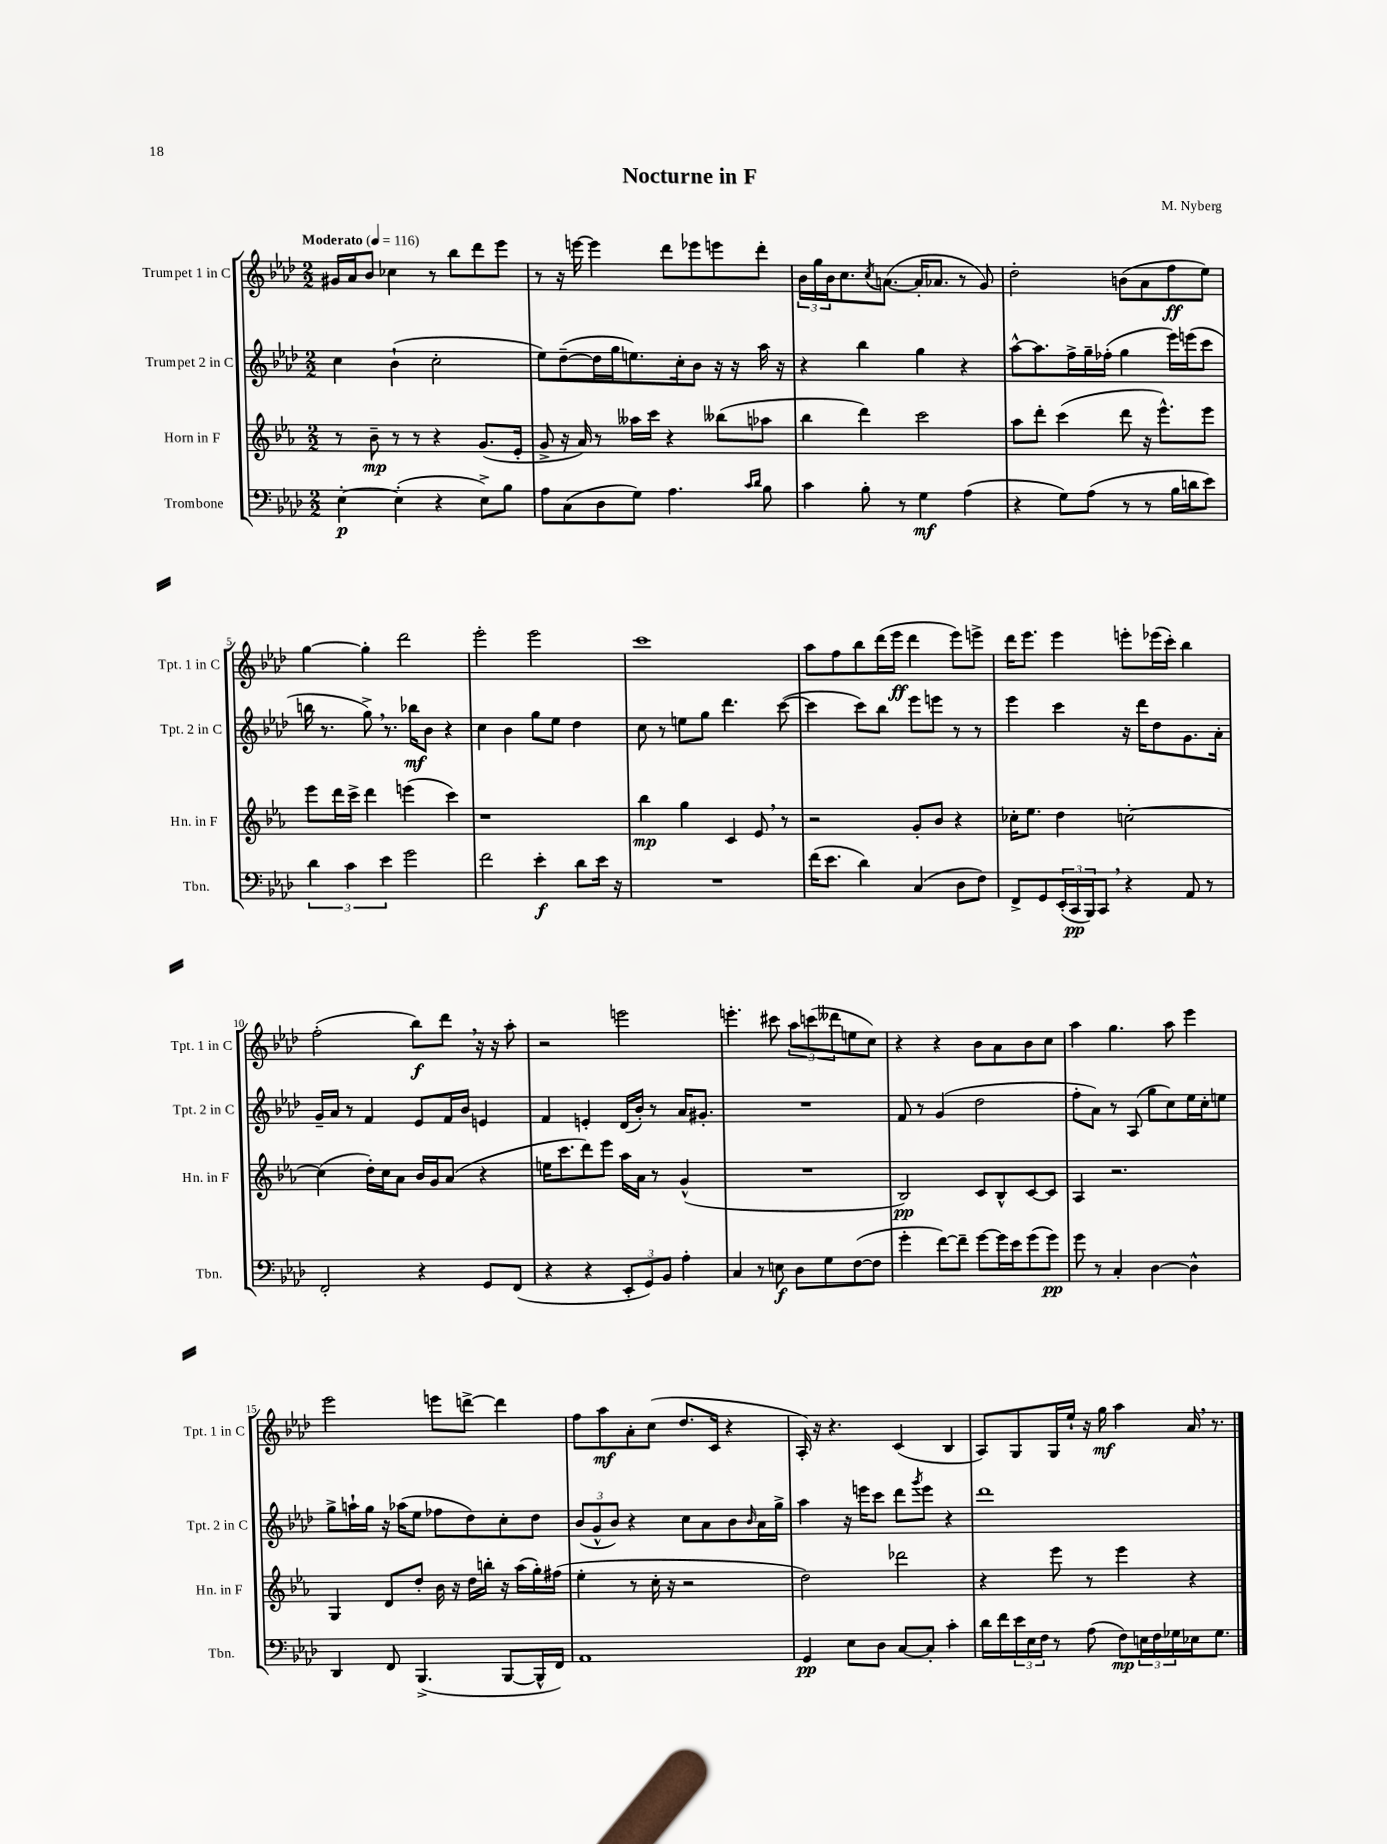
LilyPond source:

\header { title = "Nocturne in F" composer = "M. Nyberg" }
<<
\new StaffGroup <<
\new Staff = "s0" \with { instrumentName = "Trumpet 1 in C" shortInstrumentName = "Tpt. 1 in C" } {
    \clef treble \key aes \major \numericTimeSignature \time 2/2 \tempo "Moderato" 4 = 116
    gis'16 aes'16 bes'8 ces''4 r8 bes''8 des'''8 ees'''8 |
    r8 r16 e'''16~ e'''4 des'''8 ees'''8 e'''8 des'''8-. |
    \tuplet 3/2 { bes'16 g''16 bes'16 } c''8. \acciaccatura { c''8 } a'8.~( a'16-. aes'8. r8 g'8) |
    des''2-. b'8( aes'8 f''8\ff ees''8) |
    g''4~ g''4-. des'''2 |
    ees'''2-. ees'''2 |
    c'''1 |
    aes''8 f''8 bes''8 des'''16( ees'''16\ff des'''4 ees'''8) e'''8-> |
    des'''16 ees'''8. ees'''4 e'''8-. ees'''16( c'''16-.) bes''4 |
    f''2-.( bes''8\f) des'''8 \breathe r16 r16 aes''8-. |
    r2 e'''2 |
    e'''4.-. cis'''8 \tuplet 3/2 { aes''8 c'''8( deses'''8 } e''8 c''8) |
    r4 r4 bes'8 aes'8 bes'8 c''8 |
    aes''4 g''4. aes''8 ees'''4 |
    ees'''2 e'''8 d'''8~-> d'''4 |
    f''8 aes''8\mf aes'8-. c''8( des''8. c'16 r4 |
    aes16-.) r16 r4. c'4( bes4 |
    aes8) g8 g16 ees''16-! r16 g''16\mf aes''4 aes'16 \breathe r8. \bar "|." |
}
\new Staff = "s1" \with { instrumentName = "Trumpet 2 in C" shortInstrumentName = "Tpt. 2 in C" } {
    \clef treble \key aes \major \numericTimeSignature \time 2/2
    c''4 bes'4-!( c''2-. |
    ees''8) des''8~--( des''16 g''16 e''8.) c''16-. bes'8 r16 r16 aes''16 r16 |
    r4 bes''4 g''4 r4 |
    aes''8~-^ aes''8. f''16-> g''16-- fes''16-.( g''4 ees'''16) e'''16( c'''8 |
    b''16 r8. g''8->) \breathe r8. bes''16\mf bes'8 r4 |
    c''4 bes'4 g''8 ees''8 des''4 |
    c''8 r8 e''8 g''8 des'''4. c'''8~( |
    c'''4 c'''8) bes''8 ees'''8 e'''8 r8 r8 |
    ees'''4 c'''4 r16 des'''16 des''8 g'8. aes'16-. |
    g'16-- aes'16 r8 f'4 ees'8 f'16 bes'16 e'4 |
    f'4 e'4-. des'16( bes'16-.) r8 aes'16 gis'8.-. |
    R1 |
    f'8 r8 g'4( des''2 |
    f''8-. aes'8) r8 aes8( g''8 c''8) ees''16 c''16-. e''8 |
    g''8-> a''16-! g''16 r16 aes''16( ees''8 fes''8 des''8) c''8-. des''8 |
    \tuplet 3/2 { bes'8( g'8-^ bes'8) } r4 c''8 aes'8 bes'8 \grace { bes'16 } aes'16 g''16-> |
    aes''4 r16 e'''16 c'''8 des'''8 \acciaccatura { g'''8 } e'''8 r4 |
    des'''1 \bar "|." |
}
\new Staff = "s2" \with { instrumentName = "Horn in F" shortInstrumentName = "Hn. in F" } {
    \clef treble \key ees \major \numericTimeSignature \time 2/2
    r8 bes'8--\mp r8 r8 r4 g'8.( ees'16-. |
    g'8-> r16 aes'16) r8 aeses''16 c'''16 r4 beses''8( aes''8 |
    bes''4 d'''4) c'''2 |
    aes''8 d'''8-. c'''4( d'''8 r16 ees'''8.-^) ees'''8 |
    ees'''8 d'''16 c'''16-> d'''4 e'''4( c'''4) |
    r1 |
    bes''4\mp g''4 c'4 ees'8 \breathe r8 |
    r2 g'8-. bes'8 r4 |
    ces''16-. ees''8. d''4 c''2~-. |
    c''4( d''16-.) c''16 aes'8 bes'16 g'16 aes'8( r4 |
    e''16 c'''8. d'''8) ees'''8 aes''16 aes'16 r8 g'4-^( |
    R1 |
    bes2\pp) c'8 bes8-^ c'8~ c'8 |
    aes4 r2. |
    g4 d'8 d''8-. bes'16 r16 d''16 b''16-. r16 aes''16( g''16-.) fis''16( |
    ees''4-. r8 c''16-. r16 r2 |
    d''2) des'''2 |
    r4 ees'''8 r8 ees'''4 r4 \bar "|." |
}
\new Staff = "s3" \with { instrumentName = "Trombone" shortInstrumentName = "Tbn." } {
    \clef bass \key aes \major \numericTimeSignature \time 2/2
    ees4~-.\p ees4-.( r4 ees8->) bes8 |
    aes8 c8( des8 g8) aes4. \grace { c'16 des'16 } bes8 |
    c'4 bes8-. r8 g4\mf aes4( |
    r4 g8) aes8( r8 r8 bes16 d'16 ees'8) |
    \tuplet 3/2 { des'4 c'4 ees'4 } g'2 |
    f'2 ees'4-.\f des'8 ees'16 r16 |
    R1 |
    f'16( ees'8. des'4) c4( des8 f8) |
    f,8-> g,8 \tuplet 3/2 { ees,16-.( c,16\pp bes,,16) } c,8 \breathe r4 aes,8 r8 |
    f,2-. r4 g,8 f,8( |
    r4 r4 \tuplet 3/2 { ees,8-. g,8) bes,8 } aes4-. |
    c4 r8 e8\f des8 g8 f8~( f8 |
    g'4-. f'8~) f'8-- g'8~ g'16 ees'16 g'8( g'8\pp) |
    g'8 r8 c4-. des4~ des4-^ |
    des,4 f,8 bes,,4.->( bes,,8~ bes,,16-^ f,16) |
    aes,1 |
    g,4\pp ees8 des8 c8~ c8-. c'4-. |
    des'16 f'16 \tuplet 3/2 { ees'16 ees16 f16 } r8 aes8( f8\mp) \tuplet 3/2 { e16 f16 ges16 } ees16 ges8. \bar "|." |
}
>>
>>
